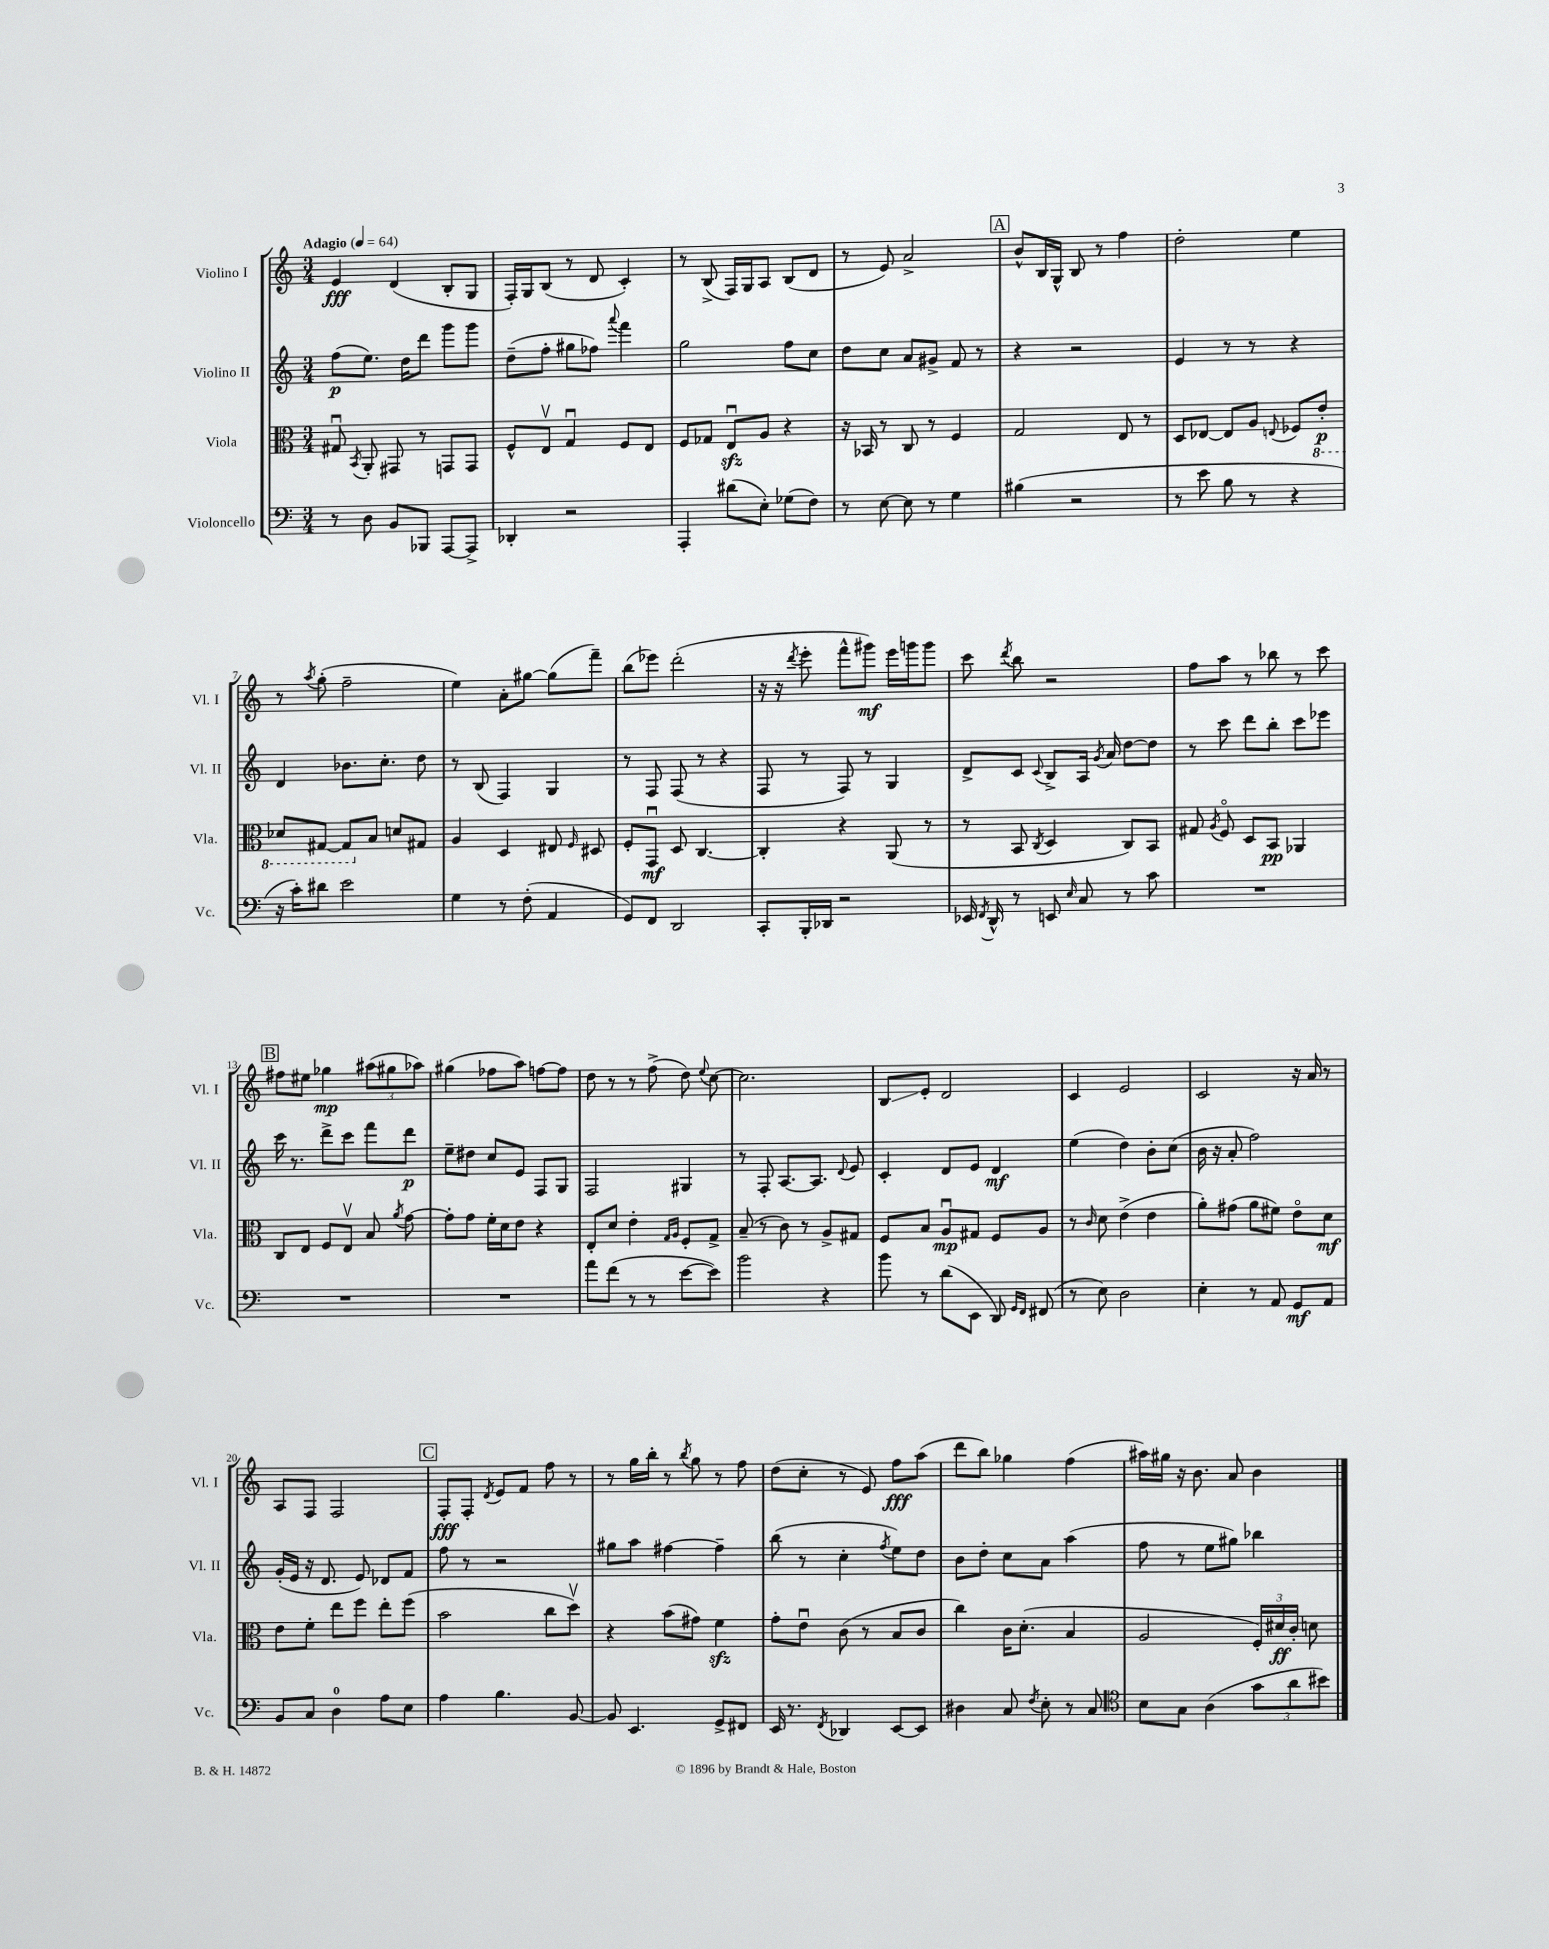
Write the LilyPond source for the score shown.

<<
\new StaffGroup <<
\new Staff = "s0" \with { instrumentName = "Violino I" shortInstrumentName = "Vl. I" } {
    \clef treble \key c \major \numericTimeSignature \time 3/4 \tempo "Adagio" 4 = 64
    \autoBeamOff e'4\fff d'4( b8[-. g8] |
    f16[-.) g16 b8]( r8 d'8 c'4-.) |
    r8 b8->( f16[) g16 a8] b8[( d'8] |
    r8 e'8) a'2-> |
    \mark \markup { \box "A" } b'8[-^ b16 g16]-^ b8 r8 f''4 |
    d''2-. e''4 |
    r8 \acciaccatura { a''8 } g''8-.( f''2-- |
    e''4) a'8[-. gis''8]~ gis''8[( f'''8]--) |
    b''8[( ees'''8]) d'''2-.( |
    r16 r16 \acciaccatura { d'''8 } e'''8-. f'''8[-^ gis'''8]\mf) e'''16[ g'''16 g'''8] |
    c'''8 \acciaccatura { d'''8 } b''8 r2 |
    f''8[ a''8] r8 bes''8 r8 c'''8 |
    \mark \markup { \box "B" } fis''8[ eis''8] ges''4\mp \tuplet 3/2 { ais''8[( gis''8 aes''8]) } |
    gis''4( fes''8[ a''8]) f''8[~ f''8] |
    d''8 r8 r8 f''8->( d''8) \appoggiatura { e''8 } c''8~ |
    c''2. |
    b8[\glissando e'8]-. d'2 |
    c'4 e'2 |
    c'2 r16 a'16 r8 |
    a8[ f8] f2 |
    \mark \markup { \box "C" } f8[-.\fff f8]-. \acciaccatura { d'8 } e'8[ f'8] f''8 r8 |
    r8 g''16[ b''16]-. r8 \acciaccatura { b''8 } g''8 r8 f''8 |
    d''8[( c''8]-. r8 e'8) f''8[\fff a''8]( |
    d'''8[ b''8]) ges''4 f''4( |
    ais''16[) gis''16] r16 b'8. a'8 b'4 \bar "|." |
}
\new Staff = "s1" \with { instrumentName = "Violino II" shortInstrumentName = "Vl. II" } {
    \clef treble \key c \major \numericTimeSignature \time 3/4
    \autoBeamOff f''8[\p( e''8.]) d''16[ d'''8] g'''8[ g'''8] |
    d''8[--( f''8]-. gis''8[ fes''8]) \appoggiatura { a'''8 } f'''4 |
    g''2 f''8[ c''8] |
    d''8[ c''8] a'8[ gis'8]-> f'8 r8 |
    \mark \markup { \box "A" } r4 r2 |
    e'4 r8 r8 r4 |
    d'4 bes'8.[ c''8.]-. d''8 |
    r8 b8( f4) g4 |
    r8 f8 f8( r8 r4 |
    f8 r8 f8) r8 g4 |
    d'8[-> c'8] \appoggiatura { c'8 } b8[-> a16] \acciaccatura { g'8 } a'16 d''8[~ d''8] |
    r8 c'''8 d'''8[ b''8]-. c'''8[ ees'''8] |
    \mark \markup { \box "B" } c'''16 r8. d'''8[-> c'''8] f'''8[ d'''8]\p |
    e''8[-- dis''8] c''8[ e'8] f8[ g8] |
    f2 gis4 |
    r8 f8-. a8.[~ a8.] \appoggiatura { d'8 } e'8 |
    c'4-. d'8[ e'8] d'4\mf |
    e''4( d''4) b'8[-. c''8]( |
    b'16 r16 a'8-. f''2) |
    g'16[-.( e'16] r16 d'8. e'8) des'8[ f'8] |
    \mark \markup { \box "C" } f''8 r8 r2 |
    gis''8[ a''8] fis''4~ fis''4-- |
    b''8( r8 c''4-. \acciaccatura { f''8 } e''8[) d''8] |
    b'8[ d''8]-. c''8[ a'8] a''4( |
    f''8 r8 e''8[ gis''8]) bes''4 \bar "|." |
}
\new Staff = "s2" \with { instrumentName = "Viola" shortInstrumentName = "Vla." } {
    \clef alto \key c \major \numericTimeSignature \time 3/4
    \autoBeamOff gis8\downbow \acciaccatura { b,8 } a,8-. gis,8 r8 g,8[ g,8] |
    f8[-^ e8]\upbow g4\downbow f8[ e8] |
    f8[ ges8] e8[\downbow\sfz a8] r4 |
    r16 bes,16 r8 c8 r8 f4 |
    \mark \markup { \box "A" } g2 e8 r8 |
    d8[ ees8]~ ees8[ a8] \appoggiatura { e8 } fes8[ \ottava #-1 e8]-.\p |
    des8[ gis,8]~ gis,8[ \ottava #0 b8] d'!8[ gis8] |
    a4 d4 eis8 \grace { f16 } dis8 |
    f8[-. g,8]\downbow\mf d8 c4.~ |
    c4-. r4 a,8( r8 |
    r8 b,8 \acciaccatura { c8 } d4 c8[) b,8] |
    gis8 \acciaccatura { a8 } f8\flageolet d8[ b,8]\pp aes,4 |
    \mark \markup { \box "B" } c8[ e8] f8[ e8]\upbow b8 \acciaccatura { a'8 } g'8~ |
    g'8[-. g'8] f'16[-. d'16 e'8] r4 |
    e8[-. d'8] e'4-. \grace { g16[ a16] } f8[-. g8]-> |
    b8--( r8 c'8) r8 a8[-> gis8] |
    f8[ b8] a8[\downbow\mp gis8] f8[ a8] |
    r8 \grace { c'16 } d'8 e'4->( e'4 |
    a'8[-.) gis'8]( a'8[ fis'8]) e'8[\flageolet d'8]\mf |
    e'8[ f'8]-. e''8[ f''8] e''8[-. f''8]( |
    \mark \markup { \box "C" } b'2 c''8[ d''8]\upbow) |
    r4 b'8[( gis'8]) f'4\sfz |
    g'8[-. e'8]\downbow c'8( r8 b8[ c'8] |
    c''4) c'16[ d'8.]-.( b4 |
    a2 \tuplet 3/2 { f16[-.) dis'16\ff c'16]-. } d'8 \bar "|." |
}
\new Staff = "s3" \with { instrumentName = "Violoncello" shortInstrumentName = "Vc." } {
    \clef bass \key c \major \numericTimeSignature \time 3/4
    \autoBeamOff r8 d8 b,8[ bes,,8] a,,8[~ a,,8]-> |
    des,4-. r2 |
    a,,4-. dis'8[( e8]-.) ges8[( f8]) |
    r8 e8~ e8 r8 g4 |
    \mark \markup { \box "A" } bis4( r2 |
    r8 e'8 b8 r8 r4 |
    r16 c'16[-.) dis'8] e'2 |
    g4 r8 f8-.( a,4 |
    g,8[) f,8] d,2 |
    c,8[-. b,,16-. des,16] r2 |
    ees,16 \acciaccatura { f,8 } d,16-^ r8 e,8 \grace { e16 } c8 r8 c'8 |
    R2. |
    \mark \markup { \box "B" } R2. |
    R2. |
    a'8[ f'8]( r8 r8 e'8[~ e'8]) |
    b'2 r4 |
    b'8 r8 d'8[( e,8] d,8) \grace { g,16[ f,16] } fis,8( |
    r8 e8) d2 |
    e4-. r8 a,8 g,8[\mf a,8] |
    b,8[ c8] d4-0 a8[ e8] |
    \mark \markup { \box "C" } a4 b4. b,8~ |
    b,8 e,4. g,8[-> fis,8] |
    e,16 r8. \acciaccatura { f,8 } des,4 e,8[~ e,8] |
    dis4 c8 \acciaccatura { f8 } e8-. r8 c8 |
    \clef tenor b8[ g8] a4( \tuplet 3/2 { g'8[ a'8 bis'8]) } \bar "|." |
}
>>
>>
